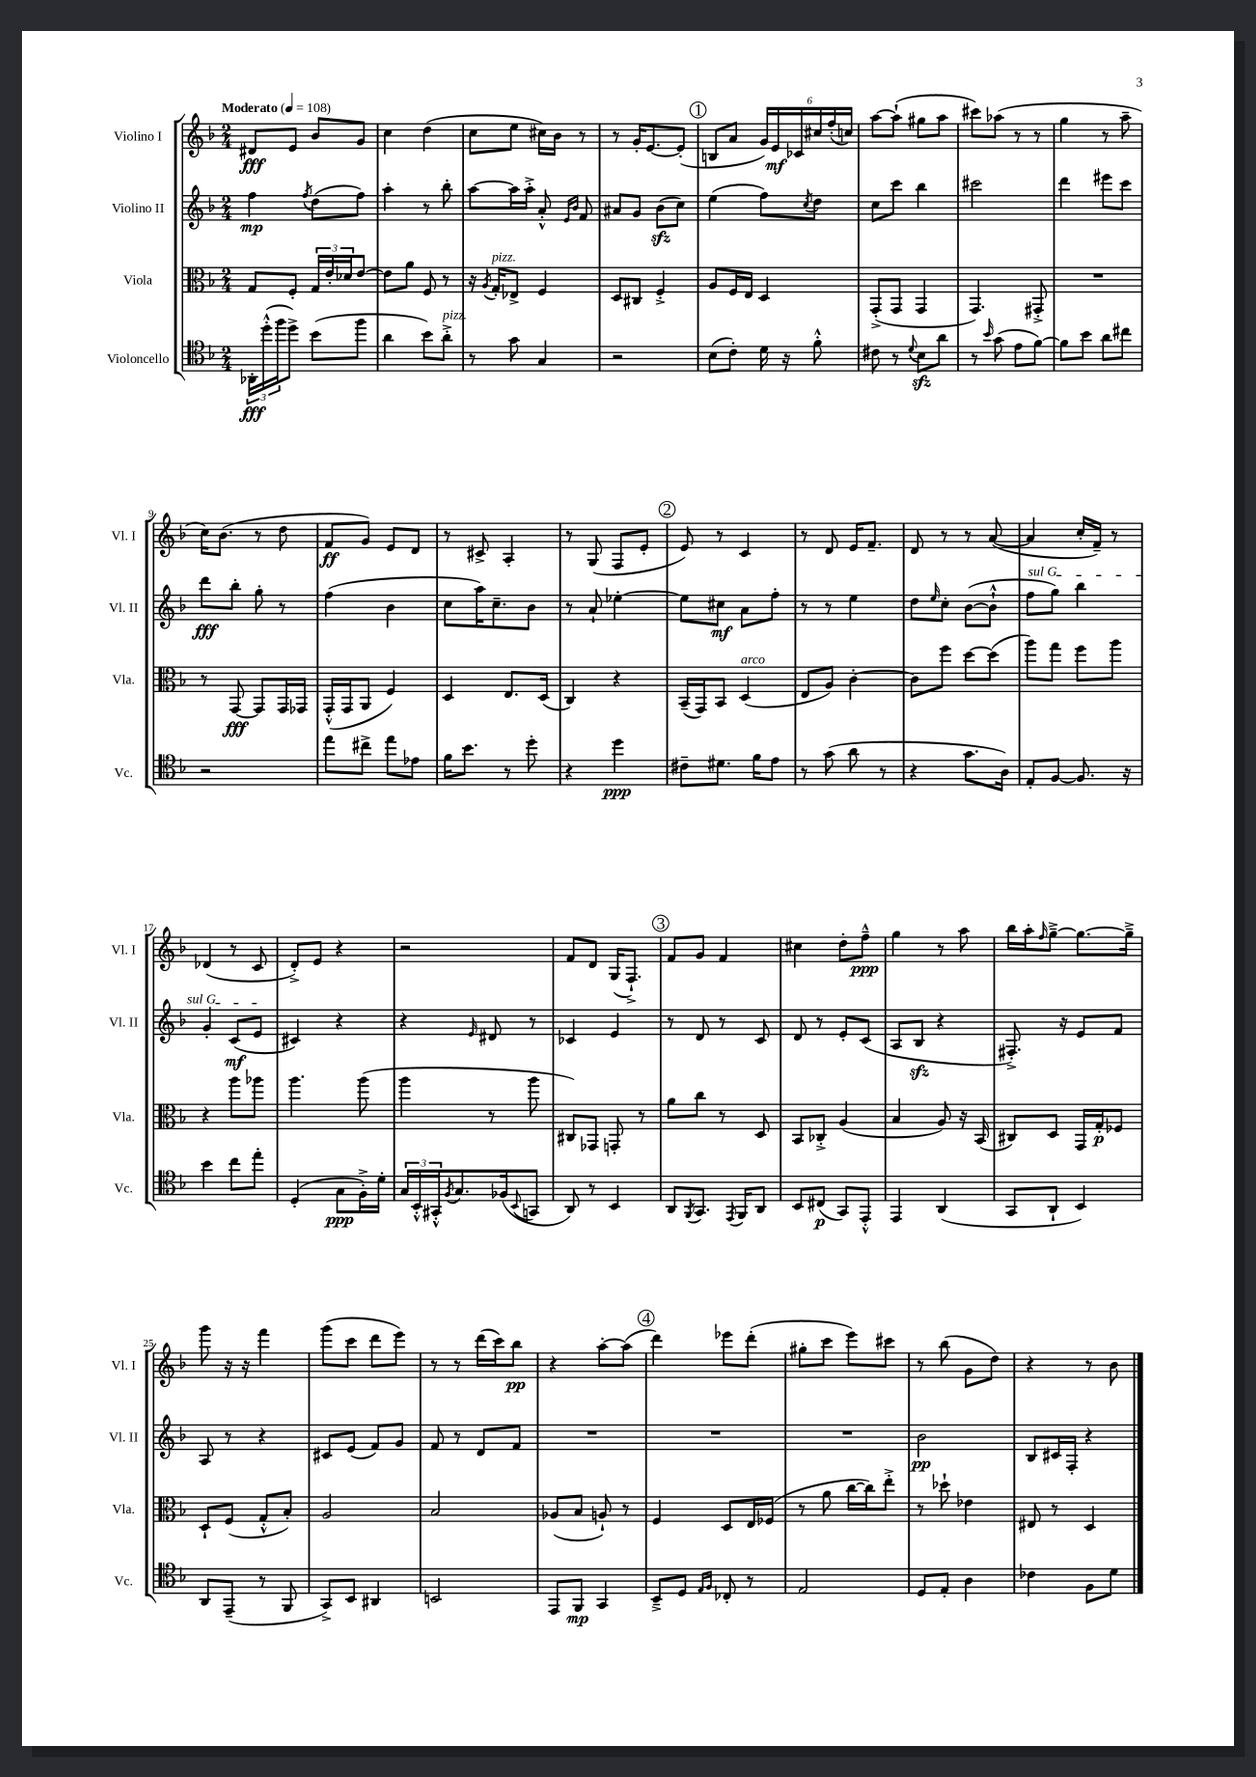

**kern	**kern	**kern	**kern
*staff4	*staff3	*staff2	*staff1
*clefC4	*clefC3	*clefG2	*clefG2
*k[b-]	*k[b-]	*k[b-]	*k[b-]
*M2/4	*M2/4	*M2/4	*M2/4
*MM108	*MM108	*MM108	*MM108
24AA-'\LL	8G/L	4ff\	8d#/L
(24dd'^^\	.	.	.
24ff\J	.	.	.
8dd^\J)	8F'/J	.	8e/J
.	.	8qff/	.
(8b-\L	24G/LL	(8dd\L	8b-/L
.	24e'/	.	.
.	24d-/J	.	.
8ff\J	[8e/J	8ff\J)	8g/J
=	=	=	=
4a\	8e\]L	4aa'\	4cc\
.	8a\J	.	.
8b-\L)	8F/	8r	(4dd\
8a'^\J	8r	8bb-'\	.
=	=	=	=
8r	16r	[8aa\L	8cc\L
.	8qA/	.	.
.	16G'/LK	.	.
8g\	8E-^/J	16aa\]L	8ee\J
.	.	16aa'^\JJ	.
4G/	4F/	8a'^^/	16cc#\LL)
.	.	.	16b-\JJ
.	.	16qqe/LL	.
.	.	16qqb-/JJ	.
.	.	8f/	8r
=	=	=	=
2r	8D/L	8a#/L	8r
.	8C#/J	8g/J	16g'/LK
.	.	.	[8.e/
.	4F'^/	(8b-\L	.
.	.	8cc\J)	(8e'/]J
=	=	=	=
(8B-\L	8A/L	(4ee\	8B/L
8c'\J)	16F/L	.	8a/J
.	16E/JJ	.	.
16d\	4D/	8ff\L)	24g/LL)
.	.	.	24e/
16r	.	.	.
.	.	.	24c-/
.	.	8qcc/	.
8f'^^\	.	8dd\J	24cc#/
.	.	.	(24ff'/
.	.	.	24cc/JJ)
=	=	=	=
8c#\	(8GG'^/L	8cc\L	[8aa\L
8r	8GG/J	8ccc\J	(8aa`\]J
8qqd/	.	.	.
8B-\L	4GG/	4bb-\	8gg#\L
8a\J	.	.	8aa\J
=	=	=	=
8r	4.GG/)	2ccc#\	8ccc#\L)
16qqb-/	.	.	.
(8g\	.	.	(8aa-\J
8e\L	.	.	8r
[8f\J)	8GG#'^/	.	8r
=	=	=	=
8f\]L	2r	4ddd\	4gg\
8b-\J	.	.	.
8a\L	.	8eee#\L	8r
8cc#\J	.	8ccc\J	8aa~\
=	=	=	=
2r	8r	8ddd\L	16cc\LK)
.	.	.	(8.b-\J
.	[8GG/	8bb-'\J	.
.	8GG/]L	8gg'\	8r
.	16GG/L	8r	8dd\
.	16GG-/JJ	.	.
=	=	=	=
8ee\L	(16GG'^^/LL	(4ff\	8f/L
.	16GG/J	.	.
8cc#^\J	8AA/J	.	8g/J)
8ee\L	4F/)	4b-\	8e/L
8e-\J	.	.	8d/J
=	=	=	=
16f\LK	4D/	8cc\L	8r
8.b-\J	.	.	.
.	.	16aa\K)	8c#^/
.	.	8.cc~\	.
8r	8.E/L	.	4A'/
8dd'\	.	8b-\J	.
.	(16D/Jk	.	.
=	=	=	=
4r	4C/)	8r	8r
.	.	8a`/	(8G/
4dd\	4r	[4ee-'\	8F/L
.	.	.	8e'/J
=	=	=	=
8c#~\L	(16BB-~/LL	8ee-\]L	8e/)
.	16GG/J)	.	.
8.d#\J	8BB-/J	8cc#\J	8r
.	(4D/	8a\L	4c/
16f\LK	.	.	.
8e\J	.	8ff'\J	.
=	=	=	=
8r	8E/L	8r	8r
(8g\	8A/J)	8r	8d/
8a\	[4c'\	4ee\	16e/LK
.	.	.	8.f~/J
8r	.	.	.
=	=	=	=
4r	8c\]L	8dd\L	8d/
.	.	16qqee/	.
.	8ff\J	8cc'\J	8r
8.g\L	[8dd\L	([8b-\L	8r
.	(8dd\]J	8b-`^^\]J	([8a/
16A\Jk)	.	.	.
=	=	=	=
8E'/L	8aa\L)	8ff\L	4a/]
[8F/J	8gg\J	8gg\J)	.
8.F/]	8ff\L	4bb-\	16cc'/LL
.	.	.	16f~/JJ)
.	8aa\J	.	8r
16r	.	.	.
=	=	=	=
4b-\	4r	4g'/	(4d-/
8cc\L	8aa\L	(8c/L	8r
8ee'\J	8aa-\J	8e/J	8c/
=	=	=	=
(4D'/	4.aa\	4c#/)	8d'^/L)
.	.	.	8e/J
8G\L	.	4r	4r
16F'^\L)	(8aa\	.	.
16d'\JJ	.	.	.
=	=	=	=
24G/LL	4aa\	4r	2r
24BB-'^^/	.	.	.
24GG#'^^/J	.	.	.
8qF/	.	.	.
8.G/	.	.	.
.	.	16qqe/	.
.	8r	8d#/	.
(16F-/k	.	.	.
8qqBB-/	.	.	.
8GG/J	8aa\	8r	.
=	=	=	=
8AA/)	8C#/L)	4c-/	8f/L
8r	8GG-/J	.	8d/J
4BB-/	8GG'/	4e/	(16G/LK
.	.	.	8.F`^/J)
.	8r	.	.
=	=	=	=
8AA/L	8a\L	8r	8f/L
8qFF/	.	.	.
8.GG/J	8cc\J	8d/	8g/J
.	8r	8r	4f/
8qEE/	.	.	.
16FF/LK	.	.	.
8AA/J	8D/	8c/	.
=	=	=	=
8BB-/L	8BB-/L	8d/	4cc#\
(8C#/J	8C-'^/J	8r	.
8GG/L)	(4A/	8e'/L	8dd'\L
8EE'^^/J	.	(8c/J	8ff~^^\J
=	=	=	=
4EE/	4B-/	8A/L	4gg\
.	.	8B-/J	.
(4AA/	8A/)	4r	8r
.	16r	.	8aa\
.	(16BB-/	.	.
=	=	=	=
8GG/L	8C#/L)	8.F#'^/)	16bb-\LL
.	.	.	16aa'\J
.	.	.	16qqff/
8AA`/J	8D/J	.	[8gg~^\J
.	.	16r	.
4BB-/)	16GG/LL	8e/L	8.gg\_L
.	16G'/J	.	.
.	8F-/J	8f/J	.
.	.	.	16gg~^\]Jk
=	=	=	=
8AA/L	8D`/L	8A/	8ggg\
(8EE~/J	(8F/J	8r	16r
.	.	.	16r
8r	8G'^^/L	4r	4fff\
8FF/	8B-'/J)	.	.
=	=	=	=
8GG^/L)	2A/	8c#/L	(8ggg\L
8BB-/J	.	(8e/J	8ccc\J
4AA#/	.	8f/L)	8ddd\L
.	.	8g/J	8eee\J)
=	=	=	=
2BB/	2B-/	8f/	8r
.	.	8r	8r
.	.	8d/L	(16ddd\LL
.	.	.	16ccc\J)
.	.	8f/J	8bb-\J
=	=	=	=
8EE/L	(8A-/L	2r	4r
8FF/J	8B-/J	.	.
4GG/	8A`/)	.	[8aa'\L
.	8r	.	(8aa\]J
=	=	=	=
8BB-~^/L	4F/	2r	4ddd\)
8D/J	.	.	.
16qqE/LL	.	.	.
16qqF/JJ	.	.	.
8C-'/	8D/L	.	8eee-\L
8r	16E/L	.	(8ddd'\J
.	(16F-/JJ	.	.
=	=	=	=
2E/	8r	2r	8gg#'\L
.	8a\	.	8ccc\J
.	[16cc\LL	.	8eee\L)
.	16cc\]J)	.	.
.	8ee'^\J	.	8ccc#\J
=	=	=	=
8D/L	8r	2b-\	8r
8E'/J	8dd-`\	.	(8bb-\
4A\	4e-\	.	8g\L
.	.	.	8dd\J)
=	=	=	=
4c-\	8E#/	8B-/L	4r
.	8r	16c#/L	.
.	.	16F'/JJ	.
8F\L	4D/	4r	8r
8d\J	.	.	8b-\
==	==	==	==
*-	*-	*-	*-
